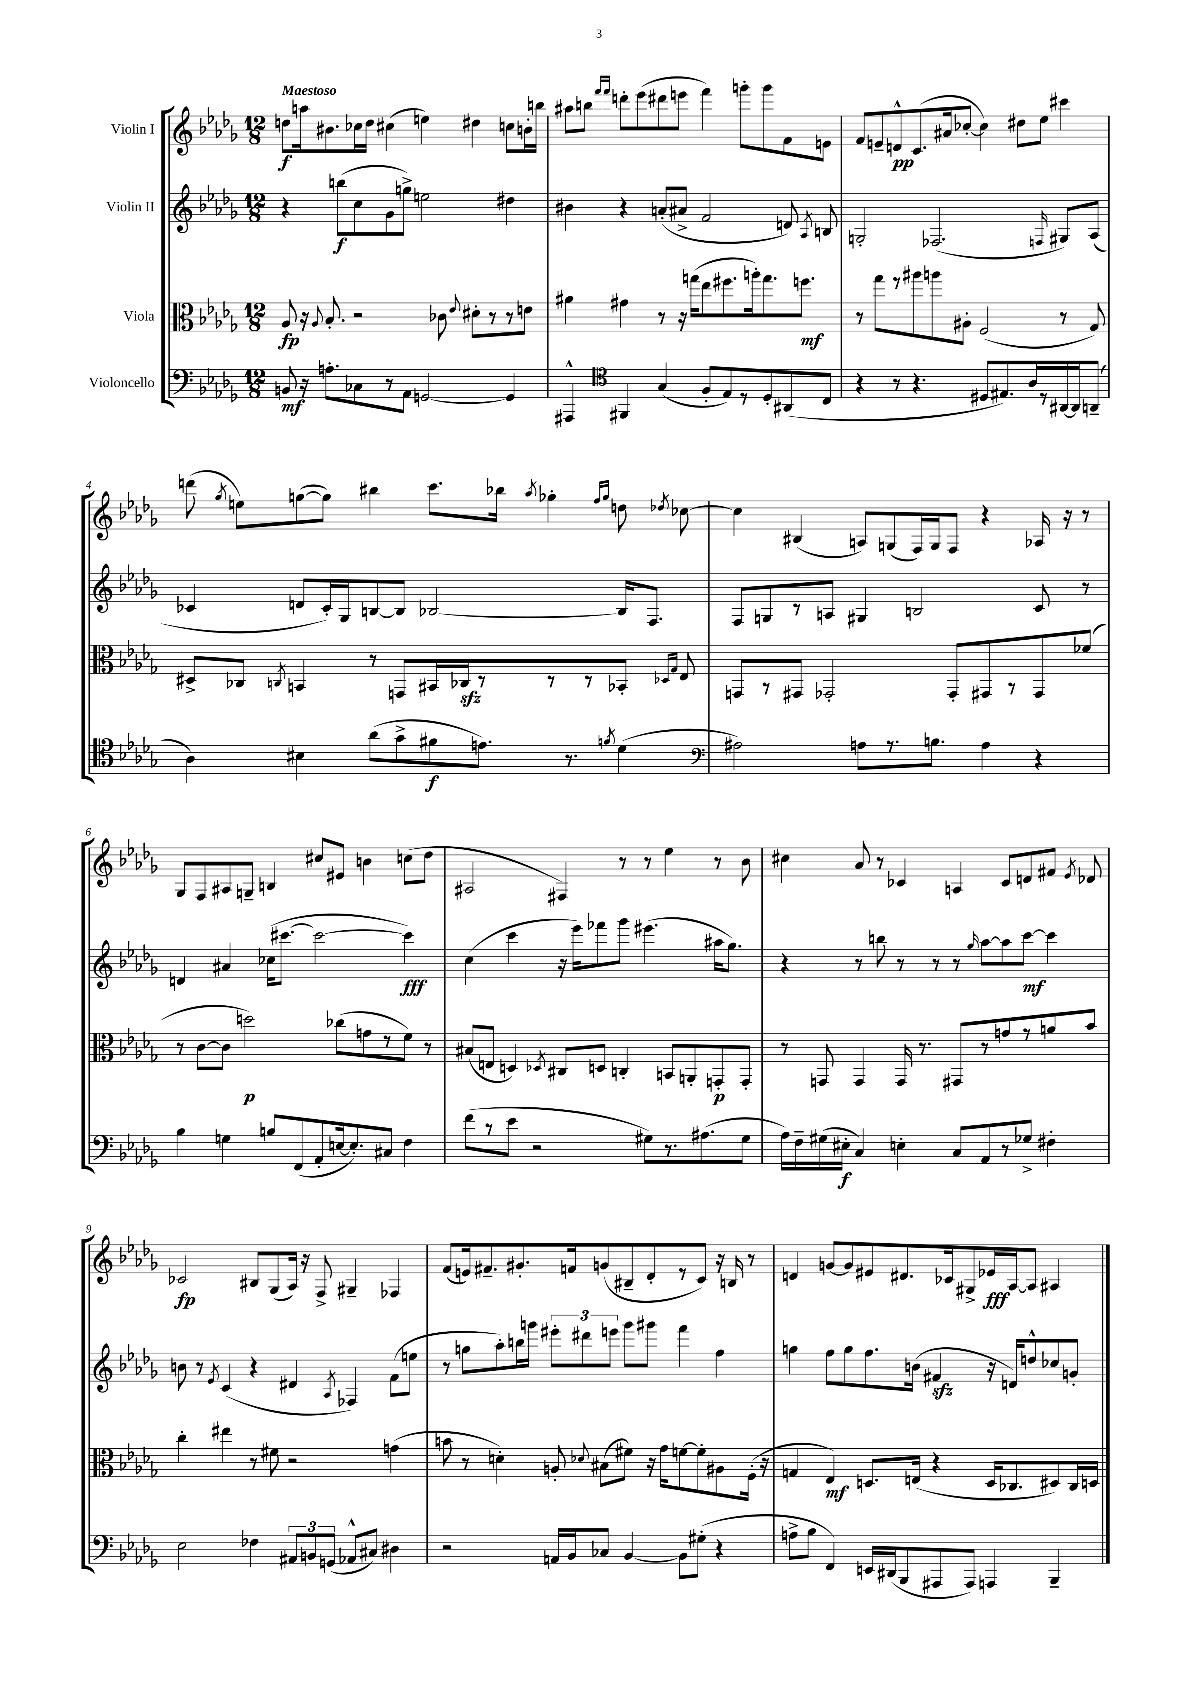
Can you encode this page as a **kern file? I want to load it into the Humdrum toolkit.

**kern	**kern	**kern	**kern
*staff4	*staff3	*staff2	*staff1
*clefF4	*clefC3	*clefG2	*clefG2
*k[b-e-a-d-g-]	*k[b-e-a-d-g-]	*k[b-e-a-d-g-]	*k[b-e-a-d-g-]
*M12/8	*M12/8	*M12/8	*M12/8
8BB/	8A-/	4r	8dd\L
16r	16r	.	16aa\k
.	8qqA-/	.	.
8.A'\L	8.B-'/	.	8.b#\
.	.	(8bb\L	.
8C-\	2r	8cc\	16cc-\L
.	.	.	16dd\JJ
8r	.	8g-\	(4cc#\
8AA-\J	.	8gg^\J)	.
[2GG/	.	2ee\	4ee\)
.	8c-\	.	.
.	8qqe-/	.	.
.	8d#'\L	.	4dd#\
.	8r	.	.
4GG/]	8r	4dd#\	8cc\L
.	8e\J	.	16b'\L
.	.	.	16bb\JJ
=	=	=	=
4AAA#^^/	4a#\	4b#\	8aa#\L
.	.	.	8bb\J
*clefC4	*	*	*
.	.	.	16qqfff/LL
.	.	.	16qqfff/JJ
4FF#/	4g#\	4r	8ddd'\L
.	.	.	(8eee-\
(4G-/	8r	(8a'/L	8ddd#\
.	16r	8a#^/J	8eee\J
.	(16gg\LK	.	.
8F'/L	8ee-\	2f/	4fff\)
8E-/)	8.ff#\	.	.
8r	.	.	8ggg'\L
.	16aa'\k)	.	.
8D-'/	8.gg\	.	8ggg\
(8AA#/	.	8d/)	8f\
.	8.ff\J	.	.
.	.	8qA-/	.
8C/J	.	8B/	8e\J
=	=	=	=
4r	8r	2G'/	8f/L
.	8gg-\L	.	8e~/
8r	8r	.	8d^^/
4.r	8aa#\	.	(8.c/
.	8aa\	(2.F-/	.
.	.	.	16a#/k
.	8A#'\J	.	[8cc-'/J
8D#/L	(2F/	.	4cc-\])
8.E#/)	.	.	.
.	.	.	8dd#\L
16A-/L	.	.	.
8r	.	.	8ee-\J
.	.	16qqF/	.
[16AA#/	8r	8G#/L)	4ccc#\
16AA#/]J	.	.	.
(8AA~/J	8G-/)	(8A-/J	.
=	=	=	=
4A-\)	8D#^/L	4c-/	(8ddd\
.	.	.	8qgg-/
.	8C-/J	.	8ee\L)
.	8qC/	.	.
4B#\	4BB/	8d/L	([8gg\
.	.	16c-'/L)	8gg\]J)
.	.	16G-/J	.
(8a-\L	8r	[8B/	4bb#\
8g-^\	8GG/L	8B/]J	.
8f#\	16BB#/L	[2B-/	8.ccc\L
.	16C-/J	.	.
8.e\J)	8r	.	.
.	.	.	16bb-\Jk
.	.	.	8qaa-/
.	8r	.	4gg-'\
8.r	.	.	.
.	8r	.	.
.	.	.	16qqff/LL
8qf/	.	.	16qqgg-/JJ
(4d-\	8BB-'/J	16B-/]LK	8dd\
.	.	8.F/J	.
.	16qqD-/LL	.	.
.	16qqG-/JJ	.	8qdd-/
.	8E-/	.	[8cc-\
=	=	=	=
*clefF4	*	*	*
2A#\)	8GG/L	8F/L	4cc-\]
.	8r	8G/	.
.	8GG#/J	8r	(4B#/
.	2GG-'/	8A/J	.
8A\L	.	4G#/	8A/L)
8.r	.	.	(8G/
.	.	2B/	16F/L)
8.B\J	.	.	16G/J
.	8GG-'/L	.	8F/J
4A\	8GG#/	.	4r
.	8r	.	.
4r	8GG#/	8c/	16A-/
.	.	.	16r
.	(8f-/J	8r	8r
=	=	=	=
4B-\	8r	4d/	8G-/L
.	[8c\L	.	8F/
4G\	8c\]J	4a#/	8A#/
.	2dd\)	.	8G~/J
8B/L	.	(16cc-\LK	4B/
.	.	[8.ccc#\J	.
(8FF/	.	.	.
8AA-'/	.	2ccc#\_	8cc#/L
[16E/k	(8cc-\L	.	8e#/J
8.E'/])	.	.	.
.	8g\	.	4b\
8C#/J	8r	.	.
4F\	8f\J)	4ccc#\])	(8cc\L
.	8r	.	8dd-\J
=	=	=	=
(8f\L	(8B#/L	(4cc\	2A#/
8r	8E/J	.	.
8e-\J	4D/)	4ccc\	.
2r	.	.	.
.	8qD-/	.	.
.	8C#/L	16r	4F#/)
.	.	16eee-\LK)	.
.	8D/J	8fff-\	.
.	4C'/	8ggg-\J	8r
8G#\L)	.	(4.eee#\	8r
8.r	8BB/L	.	4ee-\
.	8AA'/	.	.
(8.A#\	.	.	.
.	8GG'/	16aa#\LK	8r
.	.	8.gg-\J)	.
8G#\J	8GG'/J	.	8b-\
=	=	=	=
16A-\LL)	8r	4r	4cc#\
16F~\	.	.	.
(16G#\	8GG/	.	.
16E#'\JJ	.	.	.
4C/)	4GG/	8r	8a-/
.	.	8bb\	8r
4E'\	16GG/	8r	4c-/
.	8.r	.	.
.	.	8r	.
8C/L	8GG#/L	8r	4A/
.	.	16qqgg-/	.
8AA-/	8r	[8aa-\L	.
8r	8g/	8aa-\]	8c-/L
8G-^/J	8r	[8ccc\J	8d/
4F#'\	8a/	4ccc\]	8f#/J
.	.	.	8qe-/
.	8b-/J	.	8d-/
=	=	=	=
2E-\	4cc'\	8b\	2c-/
.	.	8r	.
.	.	8qe-/	.
.	4ee#\	(4c/	.
4F-\	8r	4r	8B#/L
.	8f#\	.	(8G-/
12AA#/L	2r	4d#/	16A-/Jk)
.	.	.	16r
12BB/	.	.	.
.	.	.	8F^/
(12GG/J	.	.	.
.	.	8qA-/	.
8AA-^^/L	.	4F-/)	4G#~/
8C#/J)	.	.	.
4D#\	(4g\	(8f\L	4F-/
.	.	8ee\J	.
=	=	=	=
2r	8b\	8r	(8f/L
.	8r	8gg\L	16e/k)
.	.	.	8.f#~/
.	4d'\)	8aa-'\)	.
.	.	16bb\L	8.g#'/
.	.	16ggg\JJ	.
16AA/LL	8A'/	12eee#'\L	.
16BB-/J	.	.	16f/k
.	.	12ddd#\	.
.	8qqd-/	.	.
8C-/J	(8B#\L	.	(8g/
.	.	12eee\J	.
[4BB-/	8f#\J)	8ggg\L	8B#~/
.	16r	8ggg#\J	8d-'/
.	16g-\LK	.	.
8BB-\]L	[8f\	4fff\	8r
(8G#'\J	8f'\]	.	8c/J)
4r	8A#\	4ff\	16r
.	.	.	16B/
.	(16F'\Jk	.	8r
.	16r	.	.
=	=	=	=
8A^\L	4G/	4gg\	4d/
8B-\J	.	.	.
4FF/)	4E-/)	8ff\L	[8g/L
.	.	8gg\	8g/]
16EE/LL	8.D/L	8.ff\	8e#/
(16DD#/J	.	.	.
8BBB-/	.	.	8.d#/
.	(16E/Jk	(16b\Jk	.
8AAA#/	4r	4f#/	.
.	.	.	16c-/k
8AAA#/J)	.	.	8G#^/
4AAA/	16D/LK	16r	16e-/L
.	8.C-/	16d/LK)	[16A-/J
.	.	8dd^^/	8A-/]J
4BBB-~/	8D#/)	8cc-/	4A#/
.	16C-/L	8g'/J	.
.	16D/JJ	.	.
==	==	==	==
*-	*-	*-	*-
